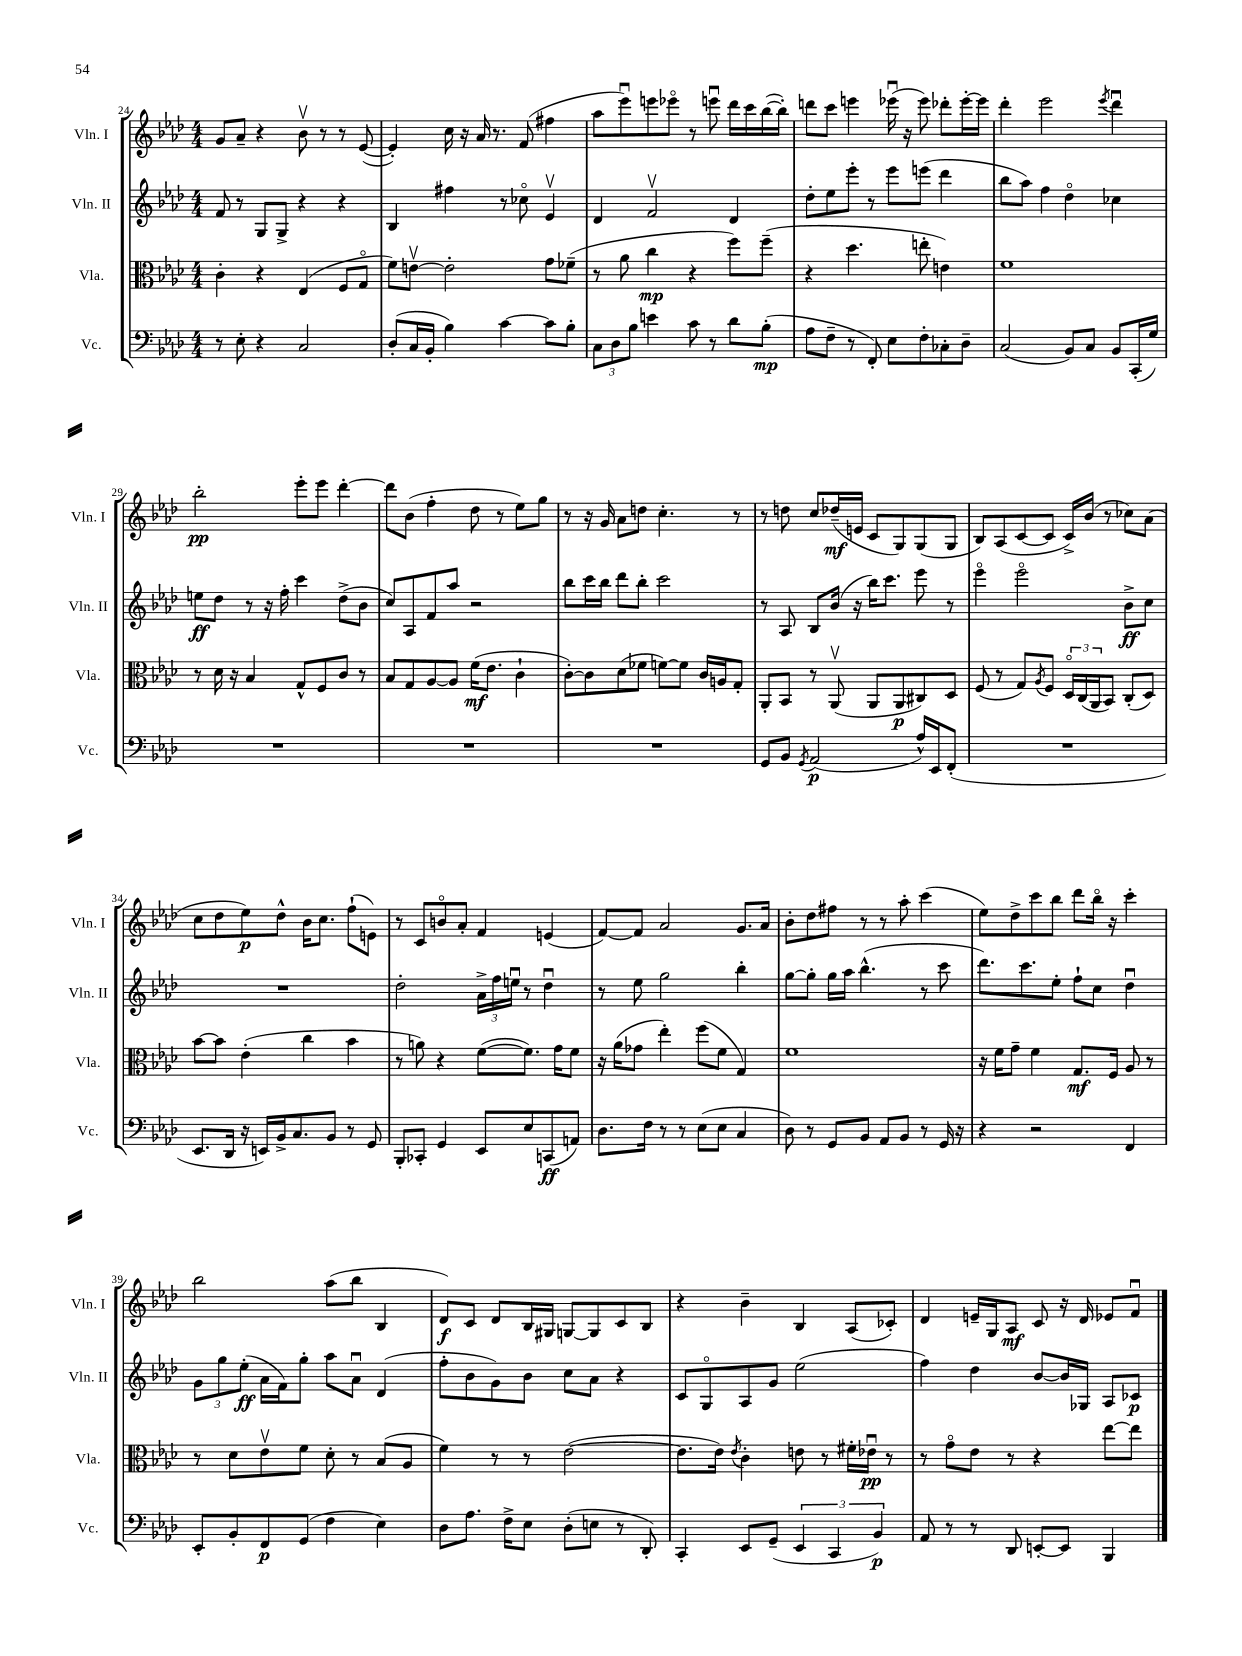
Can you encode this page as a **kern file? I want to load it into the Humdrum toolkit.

**kern	**kern	**kern	**kern
*staff4	*staff3	*staff2	*staff1
*clefF4	*clefC3	*clefG2	*clefG2
*k[b-e-a-d-]	*k[b-e-a-d-]	*k[b-e-a-d-]	*k[b-e-a-d-]
*M4/4	*M4/4	*M4/4	*M4/4
8r	4c'	8f	8g
8E-'	.	8r	8a-~
4r	4r	8G	4r
.	.	8G^	.
2C	(4E-	4r	8b-v
.	.	.	8r
.	8F	4r	8r
.	8Go	.	([8e-
=	=	=	=
(8D-'	8f)	4B-	4e-'])
16C	[8ev	.	.
16BB-'	.	.	.
4B-)	2e']	4ff#	16cc
.	.	.	16r
.	.	.	16a-
.	.	.	8.r
[4c	.	8r	.
.	.	8cc-o	(8f
8c]	8g	4e-v	4ff#
8B-'	(8f-~	.	.
=	=	=	=
12C	8r	4d-	8aa-
12D-	.	.	.
.	8a-	.	8eee-u)
12B-	.	.	.
4e	4cc	2fv	8eee
.	.	.	8eee-o
8c	4r	.	8r
8r	.	.	8eeeu
8d-	8ff)	4d-	16ddd-
.	.	.	16ccc
(8B-'	(8ff~	.	([16bb-
.	.	.	16bb-'])
=	=	=	=
8A-	4r	8dd-'	8ddd
8F~	.	8ee-	8ccc
8r	4.dd-	8eee-'	4eee
8FF')	.	8r	.
8E-	.	8eee-	(16eee-u
.	.	.	16r
8F'	8ee'	(8eee	8eee-)
8C-'	4e)	4ddd-	8ddd-'
8D-~	.	.	[16eee-'
.	.	.	16eee-]
=	=	=	=
(2C	1f	8bb-	4ddd-'
.	.	8aa-)	.
.	.	4ff	2eee-
8BB-)	.	4dd-o	.
8C	.	.	.
.	.	.	8qeee-
8BB-	.	4cc-	4ddd-u
(16CC'	.	.	.
16G)	.	.	.
=	=	=	=
1r	8r	8ee	2bb-'
.	16d-	8dd-	.
.	16r	.	.
.	4B-	8r	.
.	.	16r	.
.	.	16ff'	.
.	8G^^	4ccc	8eee-'
.	8F	.	8eee-
.	8c	(8dd-^	[4ddd-'
.	8r	8b-	.
=	=	=	=
1r	8B-	8cc)	8ddd-]
.	8G	8A-	(8b-
.	[8A-	8f	4ff'
.	8A-]	8aa-	.
.	(16f	2r	8dd-
.	8.e-	.	.
.	.	.	8r
.	4c`	.	8ee-)
.	.	.	8gg
=	=	=	=
1r	[8c')	8bb-	8r
.	8c]	16ccc	16r
.	.	16bb-	16g
.	(8d-	8ddd-	8a-
.	8f-	8bb-'	8dd
.	[8f)	2ccc	4.cc'
.	8f]	.	.
.	16c	.	.
.	16A	.	.
.	8G'	.	8r
=	=	=	=
8GG	8AA-'	8r	8r
8BB-	8BB-	8A-	8dd
8qGG	.	.	.
(2AA-	8r	8B-	8cc
.	(8AA-v	(16b-	(16dd-~
.	.	16r	16e
.	8AA-	16bb-)	8c
.	.	8.ccc	.
.	8AA-	.	8G)
16A-^^)	8C#)	8eee-	(8G
16EE-	.	.	.
(8FF'	8D-	8r	8G
=	=	=	=
1r	(8F	4eee-o	8B-)
.	8r	.	(8A-
.	8G)	2eee-o	[8c
.	8qA-	.	.
.	8F	.	8c]
.	24D-o	.	16c^)
.	(24C	.	.
.	.	.	(16b-
.	24AA-	.	.
.	8BB-)	.	8r
.	(8C'	8b-^	8cc-)
.	8D-)	8cc	(8a-
=	=	=	=
8.EE-	[8b-	1r	8cc
.	8b-]	.	8dd-
16DD-	.	.	.
16r	(4e-'	.	8ee-)
16EE)	.	.	.
16BB-^	.	.	8dd-^^
8.C	.	.	.
.	4cc	.	16b-
.	.	.	8.cc
8BB-	.	.	.
8r	4b-	.	(8ff`
8GG	.	.	8e)
=	=	=	=
8BBB-'	8r	2dd-'	8r
8CC-'	8a)	.	8c
4GG	4r	.	8bo
.	.	.	8a-'
8EE-	([8f	24a-^	4f
.	.	24ff	.
.	.	24eeu	.
8E-	8.f])	8r	.
(8CC	.	4dd-u	(4e
.	16g	.	.
8AA)	8f	.	.
=	=	=	=
8.D-	16r	8r	[8f)
.	(16a-	.	.
.	8g-	8ee-	8f]
16F	.	.	.
8r	4ee-')	2gg	2a-
8r	.	.	.
(8E-	(8ff	.	.
8E-	8f	.	.
4C	4G)	4bb-'	8.g
.	.	.	16a-
=	=	=	=
8D-)	1f	[8gg	8b-'
8r	.	8gg']	8dd-
8GG	.	16gg	8ff#
.	.	16aa-	.
8BB-	.	(4.bb-^^	8r
8AA-	.	.	8r
8BB-	.	.	8aa-'
8r	.	8r	(4ccc
16GG	.	8ccc	.
16r	.	.	.
=	=	=	=
4r	16r	8.ddd-)	8ee-)
.	16f	.	.
.	8g~	.	8dd-^
.	.	8.ccc	.
2r	4f	.	8ccc
.	.	8ee-'	8bb-
.	8.G	8ff`	8ddd-
.	.	8cc	16bb-o
.	16F	.	16r
4FF	8A-	4dd-u	4ccc'
.	8r	.	.
=	=	=	=
8EE-'	8r	12g	2bb-
.	.	12gg	.
8BB-'	8d-	.	.
.	.	(12ee-'	.
8FF	8e-v	16a-	.
.	.	16f)	.
(8GG	8f	8gg'	.
4F	8d-'	8aa-	(8aa-
.	8r	8a-u	8bb-
4E-)	(8B-	(4d-	4B-
.	8A-	.	.
=	=	=	=
8D-	4f)	8ff'	8d-)
8.A-	.	8b-	8c
.	8r	8g)	8d-
16F^	.	.	.
8E-	8r	8b-	16B-
.	.	.	16G#
(8D-'	([2e-	8cc	[8G
8E	.	8a-	8G]
8r	.	4r	8c
8DD-')	.	.	8B-
=	=	=	=
4CC'	8.e-]	8c	4r
.	.	8Go	.
.	16e-)	.	.
.	8qe-	.	.
8EE-	4c'	8A-	4b-~
(8GG~	.	8g	.
6EE-	8e	(2ee-	4B-
.	8r	.	.
6CC	.	.	.
.	16f#'	.	(8A-
.	16e-u	.	.
6BB-)	.	.	.
.	8r	.	8c-')
=	=	=	=
8AA-	8r	4ff)	4d-
8r	8go	.	.
8r	8e-	4dd-	16e~
.	.	.	16G
8DD-	8r	.	8A-
[8EE'	4r	[8b-	8c
8EE]	.	16b-]	16r
.	.	16G-	16d-
4BBB-	[8ee-	8A-	8e-
.	8ee-]	8c-	8fu
==	==	==	==
*-	*-	*-	*-
